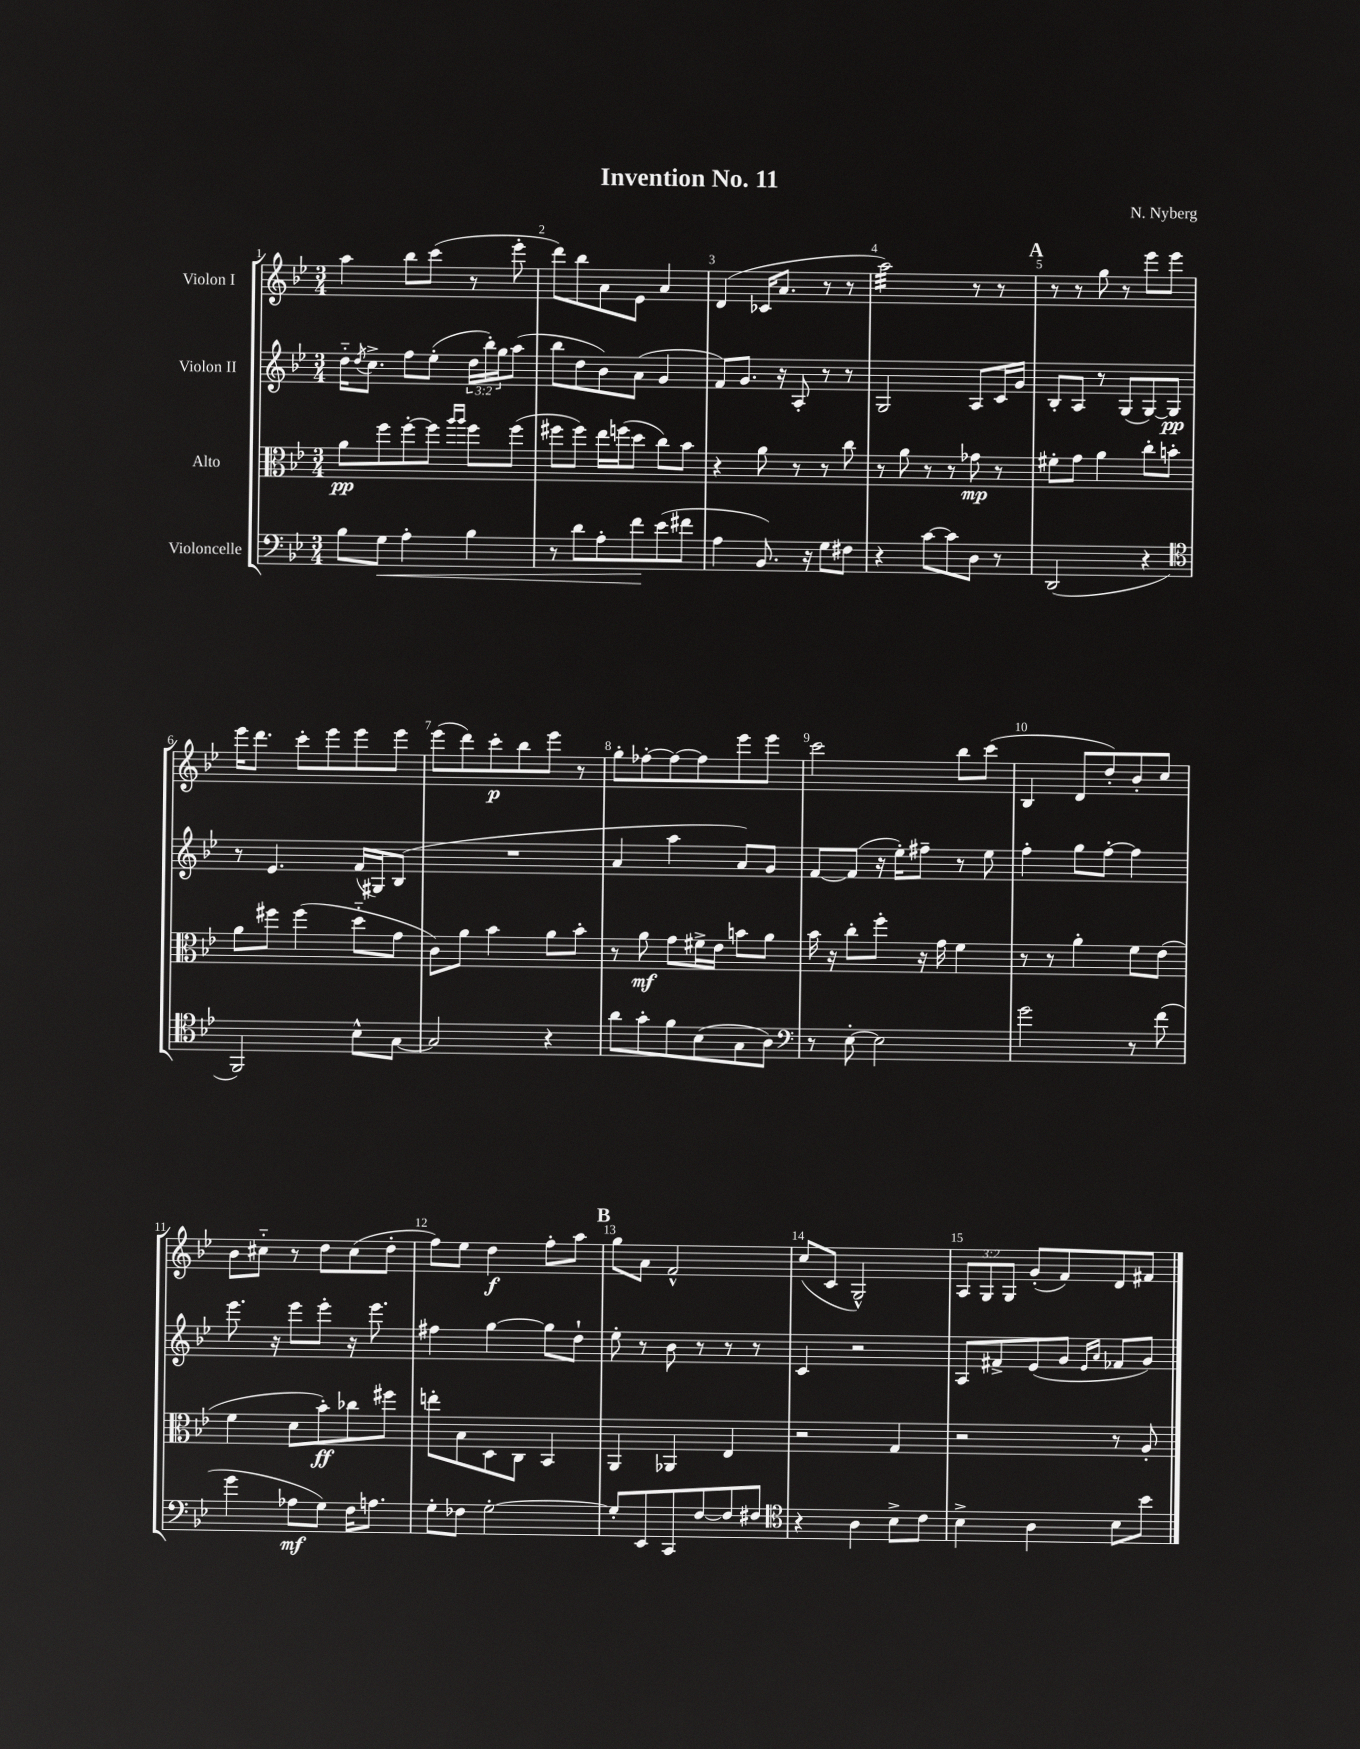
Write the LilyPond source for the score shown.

\header { title = "Invention No. 11" composer = "N. Nyberg" }
<<
\new StaffGroup <<
\new Staff = "s0" \with { instrumentName = "Violon I" } {
    \clef treble \key bes \major \numericTimeSignature \time 3/4 \override Staff.TupletNumber.text = #tuplet-number::calc-fraction-text
    a''4 bes''8 c'''8( r8 ees'''8-. |
    d'''8) bes''8 a'8 ees'8 a'4 |
    d'4( ces'16 a'8. r8 r8 |
    a''2:32) r8 r8 |
    \mark \markup { \bold "A" } r8 r8 g''8 r8 ees'''8 ees'''8 |
    ees'''16 d'''8. c'''8-. ees'''8 ees'''8 ees'''8 |
    ees'''8( d'''8) c'''8-.\p bes''8 ees'''8 r8 |
    g''8-. fes''8~-. fes''8~ fes''8 ees'''8 ees'''8 |
    c'''2 bes''8 c'''8( |
    bes4 d'8 d''8-.) bes'8-. c''8 |
    bes'8 cis''8-_ r8 d''8 cis''8( d''8-. |
    f''8) ees''8 d''4\f f''8-. a''8 |
    \mark \markup { \bold "B" } g''8 a'8 f'2-^ |
    c''8( c'8 g2-^) |
    \tuplet 3/2 { a8 g8 g8 } g'8-.( f'8) d'8 fis'8 \bar "|." |
}
\new Staff = "s1" \with { instrumentName = "Violon II" } {
    \clef treble \key bes \major \numericTimeSignature \time 3/4 \override Staff.TupletNumber.text = #tuplet-number::calc-fraction-text
    d''16-_ \acciaccatura { d''8 } c''8.-> f''8 ees''8-.( \tuplet 3/2 { d''16 bes''16-.) g''16 } a''8( |
    bes''8 d''8 bes'8) a'8( g'4 |
    f'8) g'8. r16 a8-. r8 r8 |
    g2 a8 c'16 g'16 |
    \mark \markup { \bold "A" } bes8-. a8 r8 g8( g8~) g8\pp |
    r8 ees'4. f'16( gis16) bes8( |
    R2. |
    a'4 a''4 a'8) g'8 |
    f'8~ f'8( r16 ees''16-.) fis''8-- r8 ees''8 |
    f''4-. g''8 f''8~-. f''4 |
    ees'''8. r16 ees'''8 ees'''8-. r16 ees'''8. |
    fis''4 g''4~ g''8 d''8-! |
    \mark \markup { \bold "B" } ees''8-. r8 bes'8 r8 r8 r8 |
    c'4 r2 |
    a8 fis'8-> ees'8( g'8 \grace { ees'16 a'16 } fes'8 g'8) \bar "|." |
}
\new Staff = "s2" \with { instrumentName = "Alto" } {
    \clef alto \key bes \major \numericTimeSignature \time 3/4
    a'8\pp f''8 f''8~-. f''8 \grace { a''16 a''16 } f''8 f''8( |
    fis''8 fis''8) ees''16 f''16( d''8 c''8) bes'8 |
    r4 a'8 r8 r8 c''8 |
    r8 a'8 r8 r8 ges'8\mp r8 |
    \mark \markup { \bold "A" } fis'8-. g'8 a'4 c''8-. b'8-. |
    a'8 fis''8 fis''4( d''8-_ g'8 |
    c'8) a'8 bes'4 a'8 bes'8-. |
    r8 a'8\mf g'8 fis'16-> ees'16 b'8 a'8 |
    bes'16 r16 c''8-. f''8-. r16 g'16 f'4 |
    r8 r8 a'4-. f'8 ees'8( |
    f'4 d'8 bes'8-.\ff) ces''8 fis''8 |
    e''8-. bes8 d8 c8 bes,4 |
    \mark \markup { \bold "B" } a,4 aes,4 ees4 |
    r2 g4 |
    r2 r8 a8-. \bar "|." |
}
\new Staff = "s3" \with { instrumentName = "Violoncelle" } {
    \clef bass \key bes \major \numericTimeSignature \time 3/4
    bes8 g8\< a4-. bes4 |
    r8 d'8 a8-. f'8\! ees'8( fis'8 |
    a4 bes,8.) r16 g8 fis8 |
    r4 c'8~ c'8 d8 r8 |
    \mark \markup { \bold "A" } d,2( r4 |
    \clef tenor f,2) bes8-^ g8~ |
    g2 r4 |
    a'8 g'8-. f'8 bes8( g8 a8) |
    \clef bass r8 ees8~-. ees2 |
    g'2 r8 f'8( |
    g'4 aes8\mf g8) f16 a8. |
    g8-. fes8 g2~-. |
    \mark \markup { \bold "B" } g8-. ees,8 c,8 f8~ f8 fis8 |
    \clef tenor r4 a4 bes8-> c'8 |
    bes4-> a4 bes8 bes'8 \bar "|." |
}
>>
>>
\layout { \context { \Score \override BarNumber.break-visibility = ##(#f #t #t) barNumberVisibility = #all-bar-numbers-visible } }
